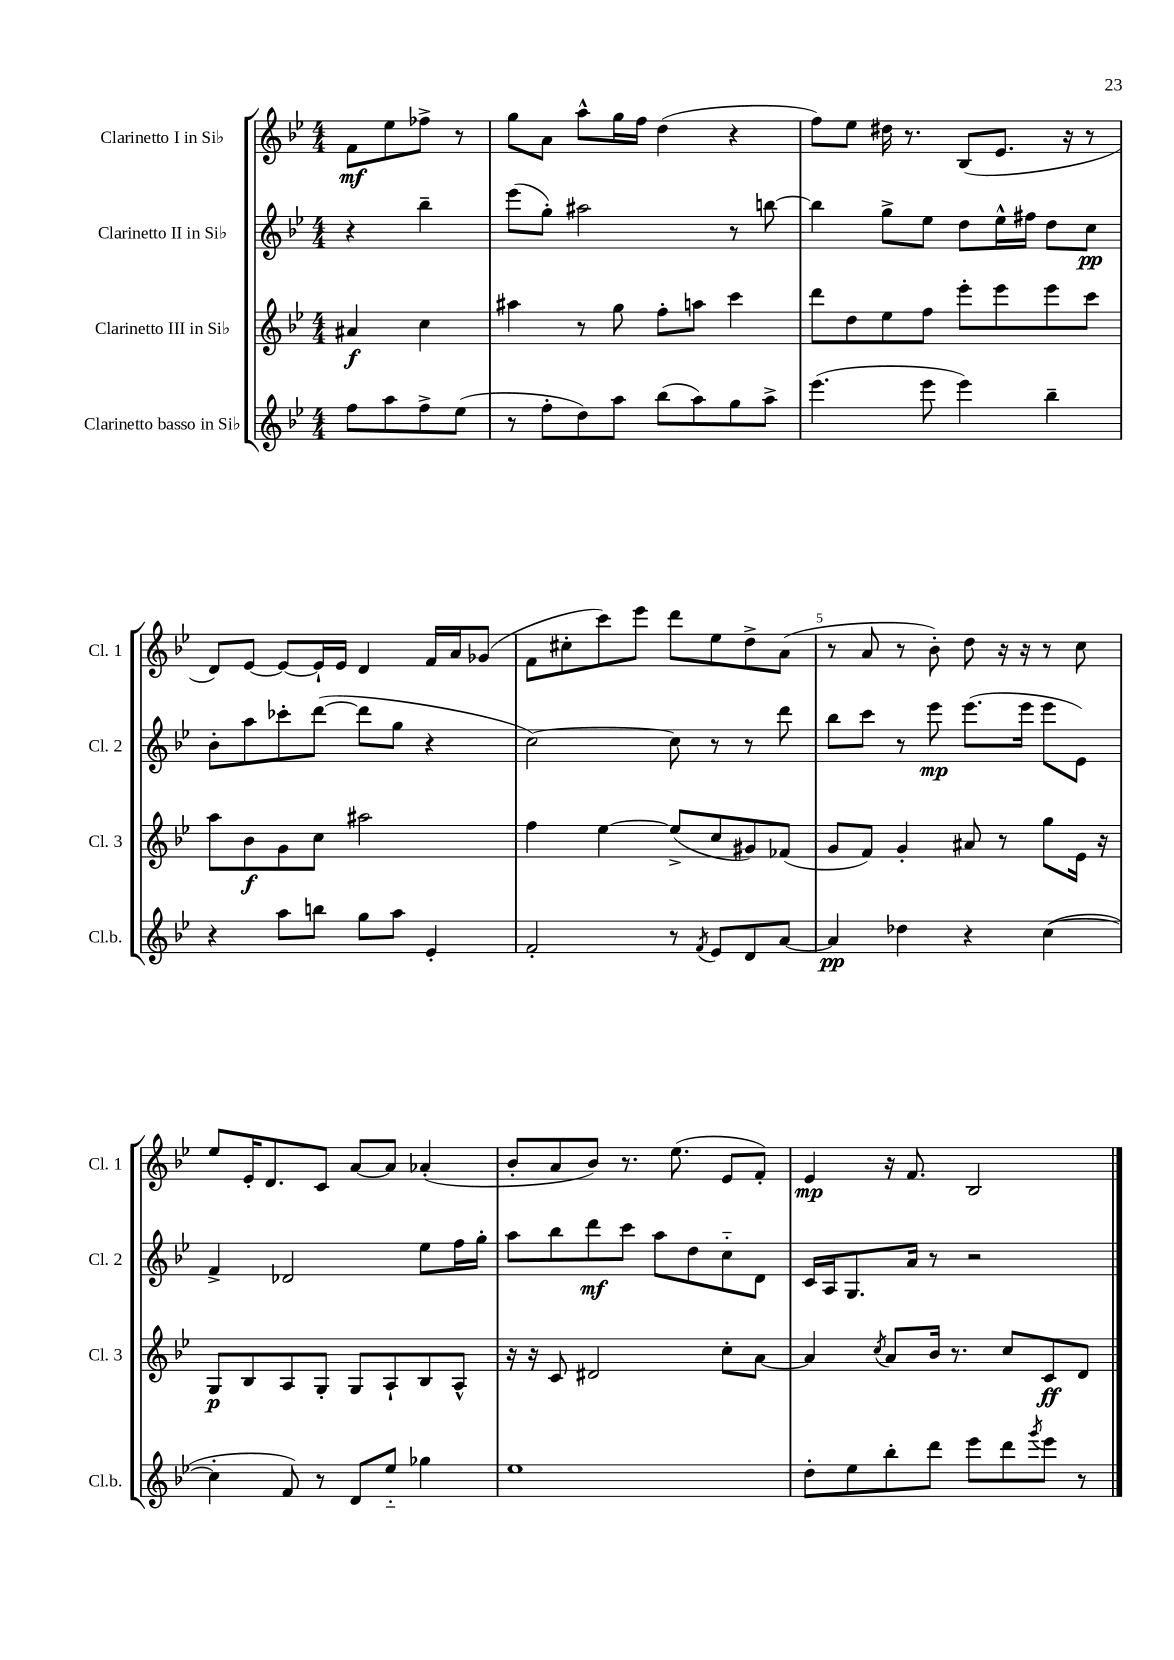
<<
\new StaffGroup <<
\new Staff = "s0" \with { instrumentName = "Clarinetto I in Sib" shortInstrumentName = "Cl. 1" } {
    \clef treble \key bes \major \numericTimeSignature \time 4/4 \partial 2
    f'8\mf ees''8 fes''8-> r8 |
    g''8 a'8 a''8-^ g''16 f''16 d''4( r4 |
    f''8) ees''8 dis''16 r8. bes8( ees'8. r16 r8 |
    d'8) ees'8~ ees'8~ ees'16-! ees'16 d'4 f'16 a'16 ges'8( |
    f'8 cis''8-. c'''8) ees'''8 d'''8 ees''8 d''8-> a'8( |
    r8 a'8 r8 bes'8-.) d''8 r16 r16 r8 c''8 |
    ees''8 ees'16-. d'8. c'8 a'8~ a'8 aes'4-.( |
    bes'8-. a'8 bes'8) r8. ees''8.( ees'8 f'8-.) |
    ees'4\mp r16 f'8. bes2 \bar "|." |
}
\new Staff = "s1" \with { instrumentName = "Clarinetto II in Sib" shortInstrumentName = "Cl. 2" } {
    \clef treble \key bes \major \numericTimeSignature \time 4/4 \partial 2
    r4 bes''4-- |
    ees'''8( g''8-.) ais''2 r8 b''8~ |
    b''4 g''8-> ees''8 d''8 ees''16-^ fis''16 d''8 c''8\pp |
    bes'8-. a''8 ces'''8-. d'''8~( d'''8 g''8 r4 |
    c''2~) c''8 r8 r8 d'''8 |
    bes''8 c'''8 r8 ees'''8\mp ees'''8.( ees'''16 ees'''8 ees'8) |
    f'4-> des'2 ees''8 f''16 g''16-. |
    a''8 bes''8 d'''8\mf c'''8 a''8 d''8 c''8-_ d'8 |
    c'16 a16 g8. a'16 r8 r2 \bar "|." |
}
\new Staff = "s2" \with { instrumentName = "Clarinetto III in Sib" shortInstrumentName = "Cl. 3" } {
    \clef treble \key bes \major \numericTimeSignature \time 4/4 \partial 2
    ais'4\f c''4 |
    ais''4 r8 g''8 f''8-. a''8 c'''4 |
    d'''8 d''8 ees''8 f''8 ees'''8-. ees'''8 ees'''8 c'''8 |
    a''8 bes'8\f g'8 c''8 ais''2 |
    f''4 ees''4~ ees''8->( c''8 gis'8) fes'8( |
    g'8 f'8) g'4-. ais'8 r8 g''8 ees'16 r16 |
    g8\p bes8 a8 g8-. g8 a8-! bes8 a8-^ |
    r16 r16 c'8 dis'2 c''8-. a'8~ |
    a'4 \acciaccatura { c''8 } a'8 bes'16 r8. c''8 c'8\ff d'8 \bar "|." |
}
\new Staff = "s3" \with { instrumentName = "Clarinetto basso in Sib" shortInstrumentName = "Cl.b." } {
    \clef treble \key bes \major \numericTimeSignature \time 4/4 \partial 2
    f''8 a''8 f''8-> ees''8( |
    r8 f''8-. d''8) a''8 bes''8( a''8) g''8 a''8-> |
    ees'''4.( ees'''8 ees'''4) bes''4-- |
    r4 a''8 b''8 g''8 a''8 ees'4-. |
    f'2-. r8 \acciaccatura { f'8 } ees'8 d'8 a'8~ |
    a'4\pp des''4 r4 c''4~( |
    c''4-. f'8) r8 d'8 ees''8-_ ges''4 |
    ees''1 |
    d''8-. ees''8 bes''8-. d'''8 ees'''8 d'''8 \acciaccatura { g'''8 } ees'''8 r8 \bar "|." |
}
>>
>>
\layout { \context { \Score \override BarNumber.break-visibility = ##(#f #t #t) barNumberVisibility = #(every-nth-bar-number-visible 5) } }
